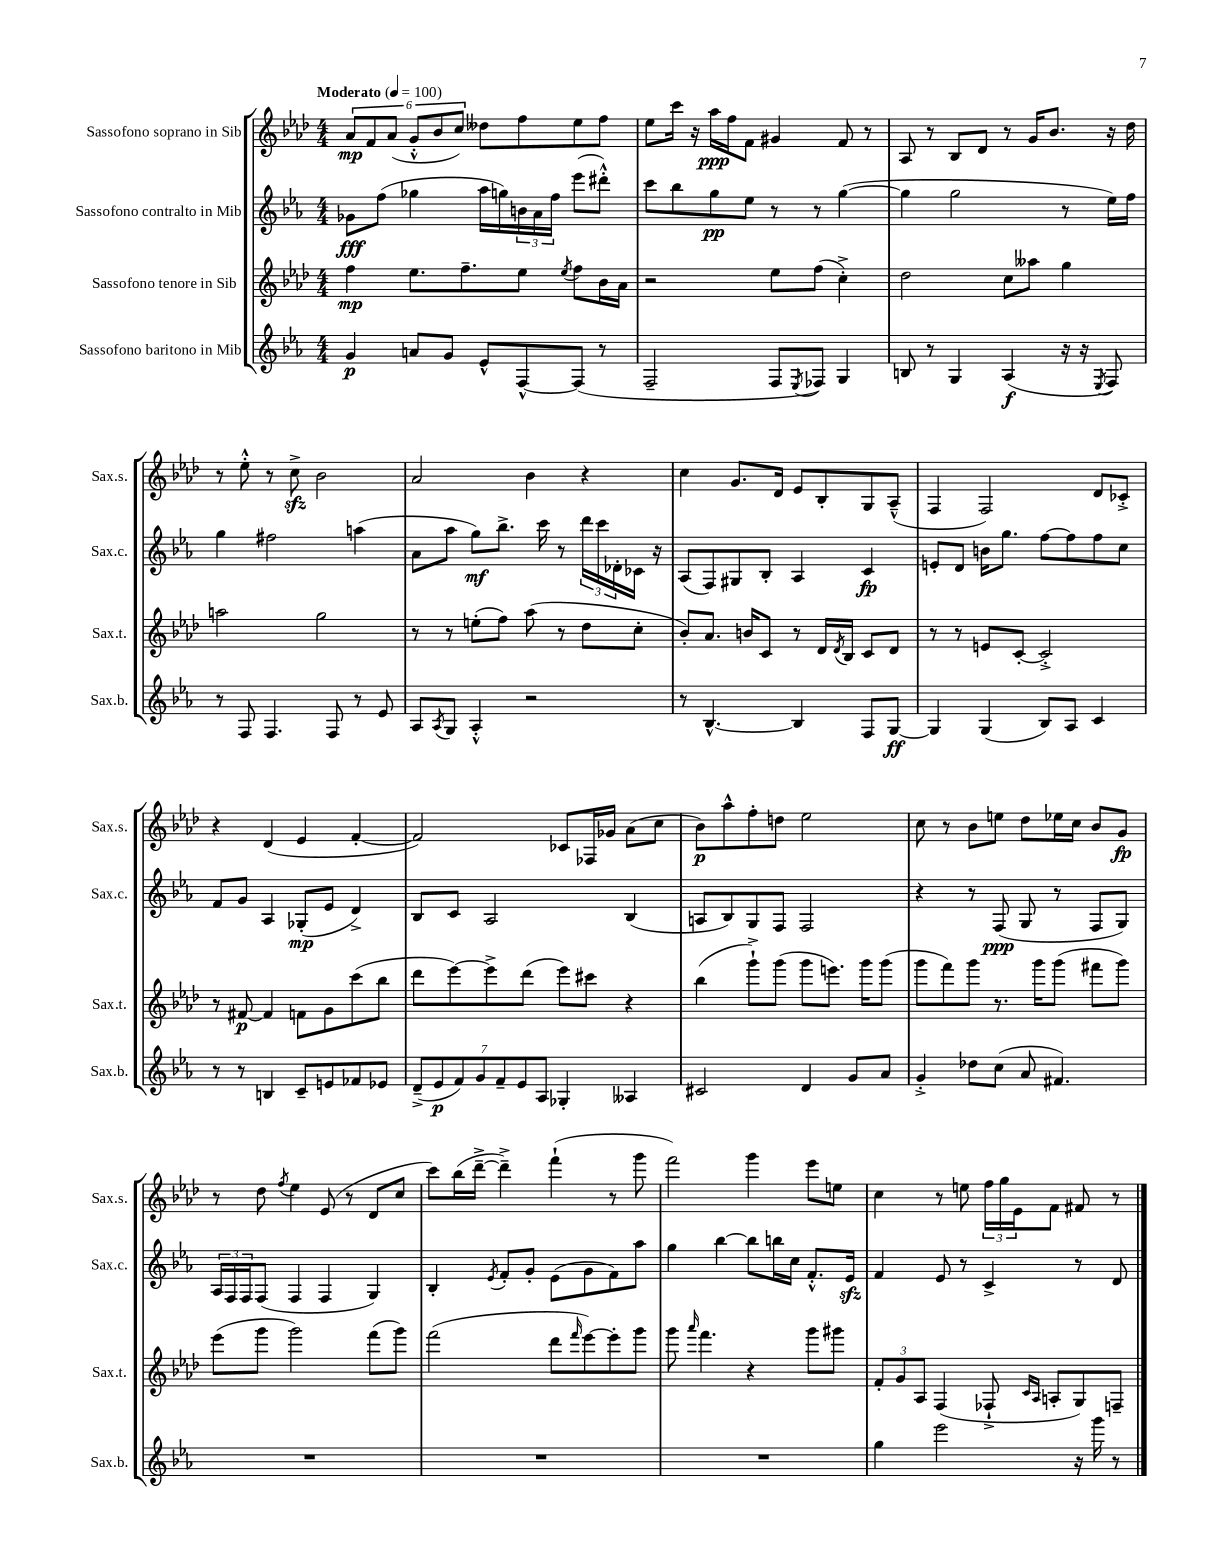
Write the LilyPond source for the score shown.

<<
\new StaffGroup <<
\new Staff = "s0" \with { instrumentName = "Sassofono soprano in Sib" shortInstrumentName = "Sax.s." } {
    \clef treble \key aes \major \numericTimeSignature \time 4/4 \tempo "Moderato" 4 = 100
    \tuplet 6/4 { aes'8\mp f'8 aes'8( g'8-.-^ bes'8 c''8) } deses''8 f''8 ees''8 f''8 |
    ees''8 c'''16 r16 aes''16\ppp f''16 f'8 gis'4 f'8 r8 |
    aes8 r8 bes8 des'8 r8 g'16 bes'8. r16 des''16 |
    r8 ees''8-.-^ r8 c''8->\sfz bes'2 |
    aes'2 bes'4 r4 |
    c''4 g'8. des'16 ees'8 bes8-. g8 aes8---^( |
    f4 f2) des'8 ces'8-.-> |
    r4 des'4( ees'4 f'4~-. |
    f'2) ces'8 fes16 ges'16 aes'8( c''8 |
    bes'8\p) aes''8-^ f''8-. d''8 ees''2 |
    c''8 r8 bes'8 e''8 des''8 ees''16 c''16 bes'8 g'8\fp |
    r8 des''8 \acciaccatura { f''8 } ees''4 ees'8( r8 des'8 c''8 |
    c'''8) bes''16( des'''16~---> des'''4--->) f'''4-!( r8 g'''8 |
    f'''2) g'''4 ees'''8 e''8 |
    c''4 r8 e''8 \tuplet 3/2 { f''16 g''16 ees'16 } f'8 fis'8 r8 \bar "|." |
}
\new Staff = "s1" \with { instrumentName = "Sassofono contralto in Mib" shortInstrumentName = "Sax.c." } {
    \clef treble \key ees \major \numericTimeSignature \time 4/4
    ges'8\fff f''8( ges''4 aes''16 g''16) \tuplet 3/2 { b'16 aes'16 f''16 } ees'''8( dis'''8-.-^) |
    c'''8 bes''8 g''8\pp ees''8 r8 r8 g''4~( |
    g''4 g''2 r8 ees''16) f''16 |
    g''4 fis''2 a''4( |
    aes'8 aes''8 g''8\mf) bes''8.-> c'''16 r8 \tuplet 3/2 { d'''16 c'''16 des'16-. } ces'16 r16 |
    aes8( f8) gis8 bes8-. aes4 c'4\fp |
    e'8-. d'8 b'16 g''8. f''8~ f''8 f''8 c''8 |
    f'8 g'8 aes4 ges8-.\mp( ees'8 d'4->) |
    bes8 c'8 aes2 bes4( |
    a8 bes8) g8 f8 f2 |
    r4 r8 f8\ppp( g8 r8 f8 g8) |
    \tuplet 3/2 { aes16 f16 f16 } f8( f4 f4 g4) |
    bes4-. \acciaccatura { ees'8 } f'8-. g'8-. ees'8( g'8 f'8) aes''8 |
    g''4 bes''4~ bes''8 b''16 c''16 f'8.-.-^ ees'16\sfz |
    f'4 ees'8 r8 c'4-> r8 d'8 \bar "|." |
}
\new Staff = "s2" \with { instrumentName = "Sassofono tenore in Sib" shortInstrumentName = "Sax.t." } {
    \clef treble \key aes \major \numericTimeSignature \time 4/4
    f''4\mp ees''8. f''8.-- ees''8 \acciaccatura { ees''8 } f''8 bes'16 aes'16 |
    r2 ees''8 f''8( c''4-.->) |
    des''2 c''8 aeses''8 g''4 |
    a''2 g''2 |
    r8 r8 e''8-.( f''8) aes''8( r8 des''8 c''8-. |
    bes'8-.) aes'8. b'16 c'8 r8 des'16 \acciaccatura { des'8 } bes16 c'8 des'8 |
    r8 r8 e'8 c'8~-. c'2-.-> |
    r8 fis'8~\p fis'4 f'8 g'8 c'''8( bes''8 |
    des'''8 ees'''8~) ees'''8-> des'''8( ees'''8) cis'''8 r4 |
    bes''4( g'''8-!->) g'''8( g'''8 e'''8.) g'''16 g'''8( |
    g'''8 f'''8) g'''8 r8. g'''16 g'''8( fis'''8 g'''8) |
    ees'''8( g'''8 g'''2) f'''8( g'''8) |
    f'''2( des'''8 \grace { f'''16 } ees'''8~) ees'''8-. g'''8 |
    g'''8 \grace { aes'''16 } f'''4. r4 g'''8 gis'''8 |
    \tuplet 3/2 { f'8-. g'8 aes8 } f4( fes8-!-> \grace { c'16 aes16 } a8-. g8) f8-- \bar "|." |
}
\new Staff = "s3" \with { instrumentName = "Sassofono baritono in Mib" shortInstrumentName = "Sax.b." } {
    \clef treble \key ees \major \numericTimeSignature \time 4/4
    g'4\p a'8 g'8 ees'8-^ f8~-^ f8( r8 |
    f2-- f8 \acciaccatura { ees8 } fes8) g4 |
    b8 r8 g4 aes4\f( r16 r16 \acciaccatura { ees8 } f8) |
    r8 f8 f4. f8 r8 ees'8 |
    aes8 \acciaccatura { aes8 } g8 aes4-.-^ r2 |
    r8 bes4.~-^ bes4 f8 g8~\ff |
    g4 g4( bes8) aes8 c'4 |
    r8 r8 b4 c'8-- e'8 fes'8 ees'8 |
    \tuplet 7/4 { d'8--->( ees'8\p f'8) g'8 f'8-- ees'8 aes8 } ges4-. aeses4 |
    cis'2 d'4 g'8 aes'8 |
    g'4-.-> des''8 c''8( aes'8 fis'4.) |
    R1 |
    R1 |
    R1 |
    g''4 ees'''2 r16 g'''16 r8 \bar "|." |
}
>>
>>
\layout { \context { \Score \remove "Bar_number_engraver" } }
